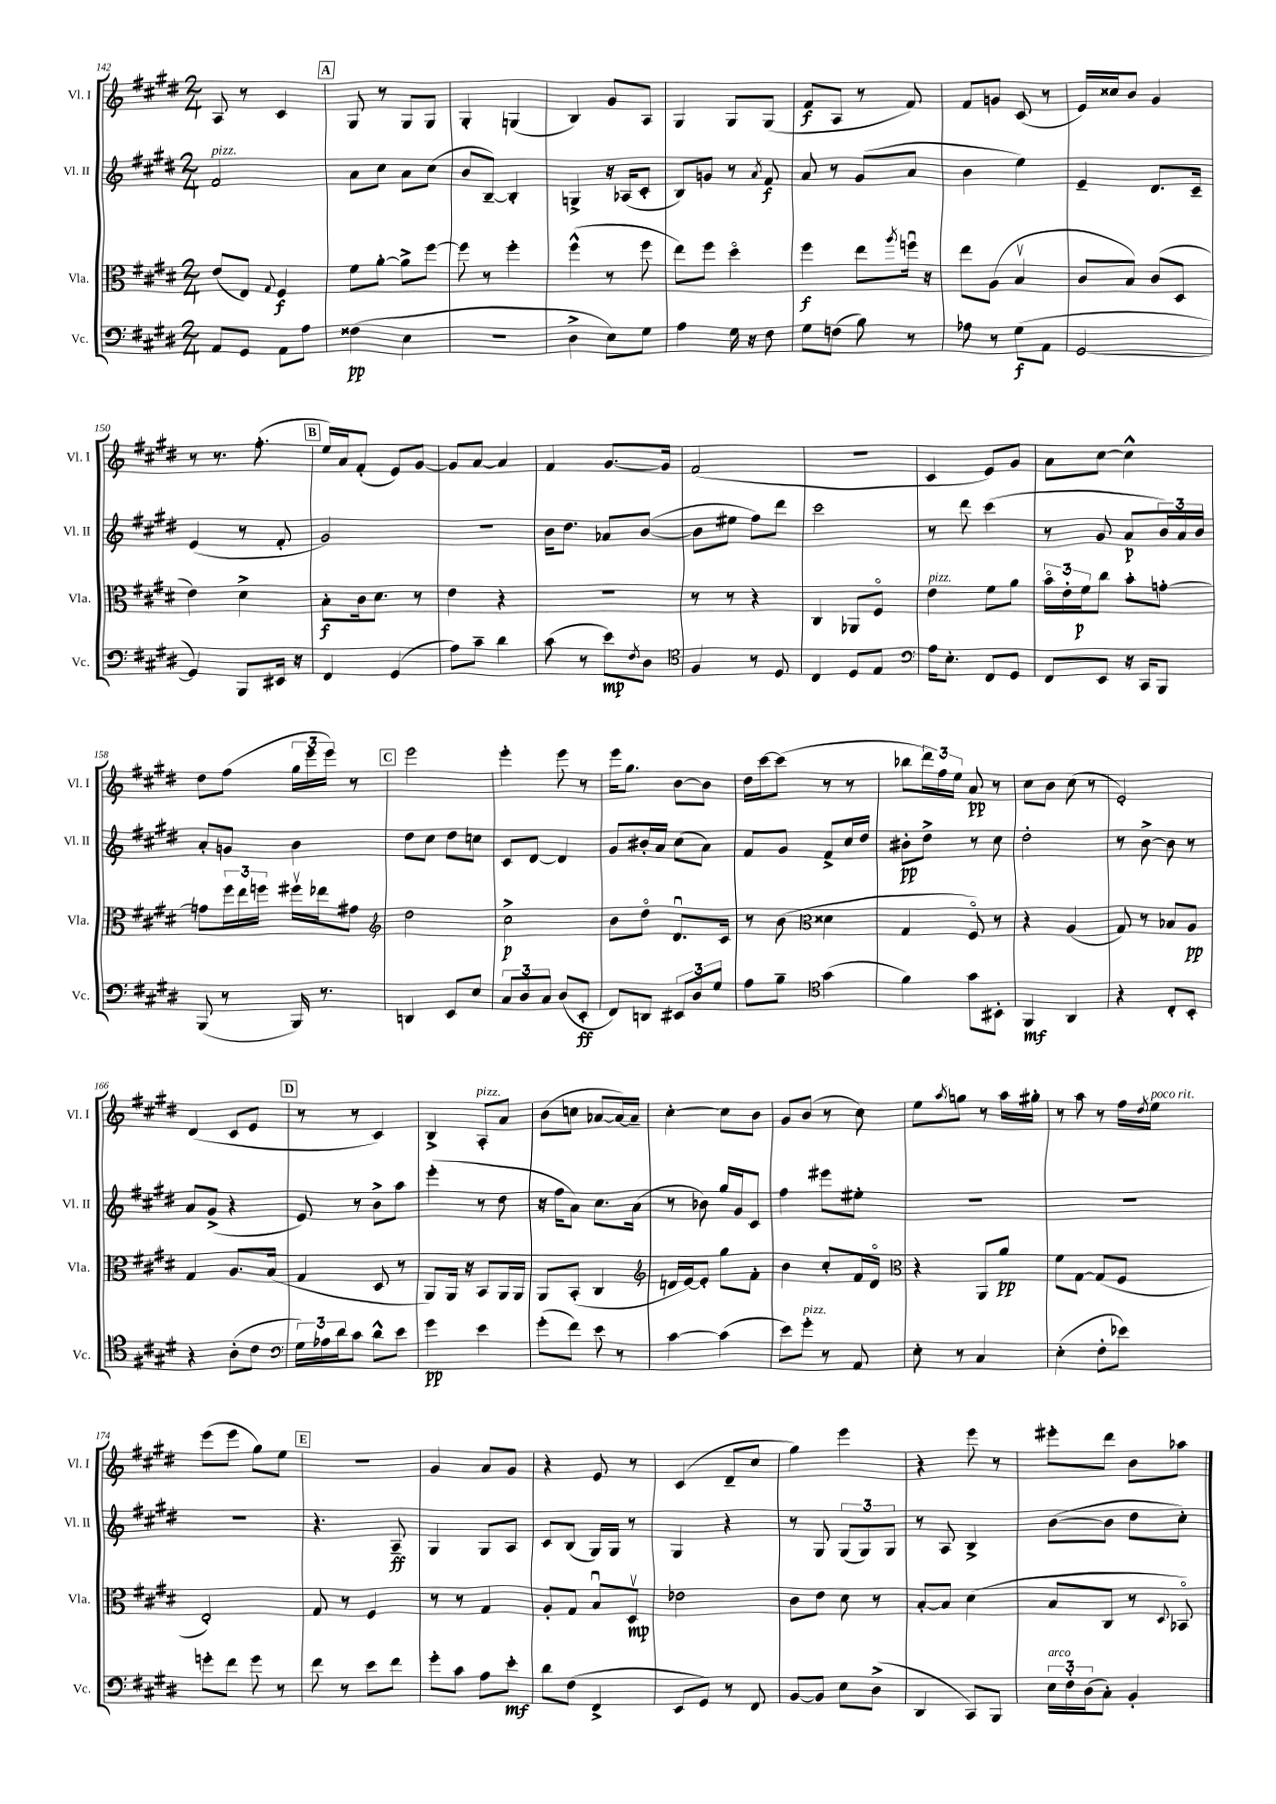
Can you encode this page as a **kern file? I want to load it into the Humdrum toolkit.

**kern	**kern	**kern	**kern
*staff4	*staff3	*staff2	*staff1
*clefF4	*clefC3	*clefG2	*clefG2
*k[f#c#g#d#]	*k[f#c#g#d#]	*k[f#c#g#d#]	*k[f#c#g#d#]
*M2/4	*M2/4	*M2/4	*M2/4
8AA	(8e	2f#	8A
8GG#	8E)	.	8r
.	8qqG#	.	.
8AA	4F#	.	4c#
8A	.	.	.
=	=	=	=
(4F##	8f#	8a	8G#
.	[8a'	8cc#	8r
4E	8a^]	8a	8G#
.	[8ff#	(8cc#	8G#
=	=	=	=
2r	8ff#]	8b	4G#'
.	8r	[8B~)	.
.	4ff#'	4B']	(4G
=	=	=	=
4D#^	(4ff#^^	4G^	4B)
8E)	8r	16r	8g#
.	.	(16A-	.
8G#	8ff#	8c#'	8A
=	=	=	=
4A	8ee)	8B)	4G#
.	8ff#	8g	.
16G#	4dd#o	8r	8G#
16r	.	.	.
.	.	8qa	.
8F#	.	8f#	(8G#
=	=	=	=
8G#	4ff#	8a	8f#
(8F	.	8r	8A
8B)	8ee	(8g#	8r
.	8qaa	.	.
8r	16ffu	8a	8f#)
.	16r	.	.
=	=	=	=
8A-	8ee	4b	8f#
8r	(8A	.	8g
(8G#	4Bv	4ee)	(8c#
8AA	.	.	8r
=	=	=	=
[2GG#	8c#	4e~	16e)
.	.	.	16cc##
.	8B)	.	8b
.	(8c#	8.d#	4g#
.	8D#	.	.
.	.	16c#~	.
=	=	=	=
4GG#])	4e)	(4e	8r
.	.	.	8.r
8BBB	4d#^	8r	.
.	.	.	(8.ff#'
16EE#	.	8f#'	.
16r	.	.	.
=	=	=	=
4FF#	8B'	2g#)	16ee)
.	.	.	16a
.	16c#	.	(8f#'
.	8.d#	.	.
(4GG#	.	.	8e)
.	8r	.	[8g#
=	=	=	=
8A)	4e	2r	8g#]
8c#~	.	.	[8a
4d#	4r	.	4a]
=	=	=	=
(8c#	2r	16b	4f#
.	.	8.dd#	.
8r	.	.	.
8e)	.	8a-	[8.g#
8qF#	.	.	.
8D#	.	([8b	.
.	.	.	16g#]
=	=	=	=
*clefC4	*	*	*
4F#	8r	8b]	(2f#
.	8r	8ee#	.
8r	4r	8ff#)	.
8D#	.	8ddd#	.
=	=	=	=
4C#	4C#	2ccc#	2r
8D#	8AA-	.	.
8E	8F#o	.	.
=	=	=	=
*clefF4	*	*	*
16A	4e	8r	4c#
8.E'	.	.	.
.	.	8ddd#	.
8FF#	8f#	(4ccc#	8e)
8GG#	8a	.	8g#
=	=	=	=
8FF#	24bo	8r	8a
.	24e'	.	.
.	24f#	.	.
8EE	8cc#	8g#	[8cc#
16r	8b'	8a	4cc#^^]
16CC#	.	.	.
8BBB	[8g'	24b)	.
.	.	24a	.
.	.	24b	.
=	=	=	=
(8BBB	8g]	8a'	8dd#
8r	24ff#	8g	(8ff#
.	24ee	.	.
.	24ff	.	.
16BBB)	16ff#v	4b	24gg#
.	.	.	24eee
8.r	16ee-	.	.
.	.	.	24eee)
.	8g#	.	8r
=	=	=	=
*	*clefG2	*	*
4DD	2dd#	8dd#	2eee
.	.	8cc#	.
8EE	.	8dd#	.
8E	.	8cc	.
=	=	=	=
12C#	2cc#^	8c#	4eee'
12D#	.	.	.
.	.	[8d#	.
12C#	.	.	.
(8D#	.	4d#]	8eee
8EE'	.	.	8r
=	=	=	=
8FF#)	8b	8g#	16eee
.	.	.	8.gg#
8DD	8dd#o	16b#'	.
.	.	16a	.
12EE#	8.d#u	(8cc#	[8b
12D#	.	.	.
.	.	8a)	8b]
12G#	.	.	.
.	16c#	.	.
=	=	=	=
8A	8r	8f#	16dd#
.	.	.	[16ccc#
8B~	(8b	8g#	(8ccc#]
*clefC4	*clefC3	*	*
(4g#	4d##	8f#^	8r
.	.	16cc#	8r
.	.	16dd#	.
=	=	=	=
4f#)	4G#	8b#'	8bb-
.	.	8dd#^	24ddd#)
.	.	.	24ff#
.	.	.	24ee
8g#	8F#o)	8r	8a
8BB#'	8r	8cc#	8r
=	=	=	=
4FF#	4r	2dd#'	8cc#
.	.	.	8b
4AA	(4A	.	(8cc#
.	.	.	8r
=	=	=	=
4r	8G#)	8r	2e')
.	8r	[8b^	.
8C#'	8B-	8b]	.
8BB'	8A	8r	.
=	=	=	=
4r	4G#	8a	(4d#
.	.	(8g#^	.
(8A'	8.A	4r	8c#
8c#	.	.	8e
.	(16B	.	.
=	=	=	=
*clefF4	*	*	*
24G#)	4G#	8e)	8r
24A-	.	.	.
24d#	.	.	.
8c#	.	8r	8r
8d#^^	8D#	8b^	4c#)
8e	8r	8aa	.
=	=	=	=
4g#	8AA)	(4eee'	4B^
.	16AA	.	.
.	16r	.	.
4e	8BB	8r	8A'
.	16AA	8dd#	8a
.	16AA	.	.
=	=	=	=
(8g#'	8AA	16r	(8b
.	.	16ff#	.
8f#)	(8BB'	8a)	8cc
8e	4C#	8.cc#	[8a-
8r	.	.	16a-_)
.	.	(16a	16a-~]
=	=	=	=
*	*clefG2	*	*
[4c#	16d	8r	[4cc#'
.	[16e)	.	.
.	8e']	8b-)	.
(4c#]	8gg#	16gg#	8cc#]
.	.	16g#	.
.	8f#'	8c#	8b
=	=	=	=
8e)	4b	4ff#	8g#
8g#'	.	.	(8b
8r	8cc#'	8eee#	8r
8AA	16f#	8ee#'	8cc#)
.	16d#o	.	.
=	=	=	=
*	*clefC3	*	*
8E'	4r	2r	8ee
.	.	.	8qaa
8r	.	.	8gg
4C#	8AA	.	8r
.	8a	.	16aa
.	.	.	16gg#'
=	=	=	=
(4E'	8f#	2r	8r
.	[8G#	.	8aa
8F#'	(8G#]	.	8r
8e-)	8F#	.	16ff#
.	.	.	8qdd#
.	.	.	16ee
=	=	=	=
8g'	2E')	2r	(8eee
8f#	.	.	8eee
8g	.	.	8gg#)
8r	.	.	8ee
=	=	=	=
8f#	8G#	4.r	2r
8r	8r	.	.
8e	4F#	.	.
8f#	.	8A~	.
=	=	=	=
8g#'	8r	4G#	4g#
8c#	8r	.	.
8A	4G#	8G#	8a
8e'	.	8A	8g#
=	=	=	=
8d#	8A'	8c#	4r
(8F#	8G#	(8B	.
4FF#^	8Bu	16G#)	8e
.	.	16G#	.
.	8D#v	8r	8r
=	=	=	=
8EE	2e-	4G#	(4c#
8GG#)	.	.	.
8r	.	4r	8d#~
8FF#	.	.	8cc#
=	=	=	=
[8BB	8c#	8r	4gg#)
8BB]	8e	8G#	.
8E	8d#	(12G#	4eee
.	.	12G#)	.
(8D#^	8r	.	.
.	.	12G#	.
=	=	=	=
4DD#	[8B'	8r	4r
.	8B]	8A	.
8CC#)	(4d#	4B^	8eee
8BBB	.	.	8r
=	=	=	=
24E	8B	([8b	8eee#'
24F#'	.	.	.
(24D#	.	.	.
8C#')	8C#	8b]	8ddd#
4BB'	8r	8dd#	8b
.	8qqD#	.	.
.	8BB-o)	8cc#')	8aa-
==	==	==	==
*-	*-	*-	*-
